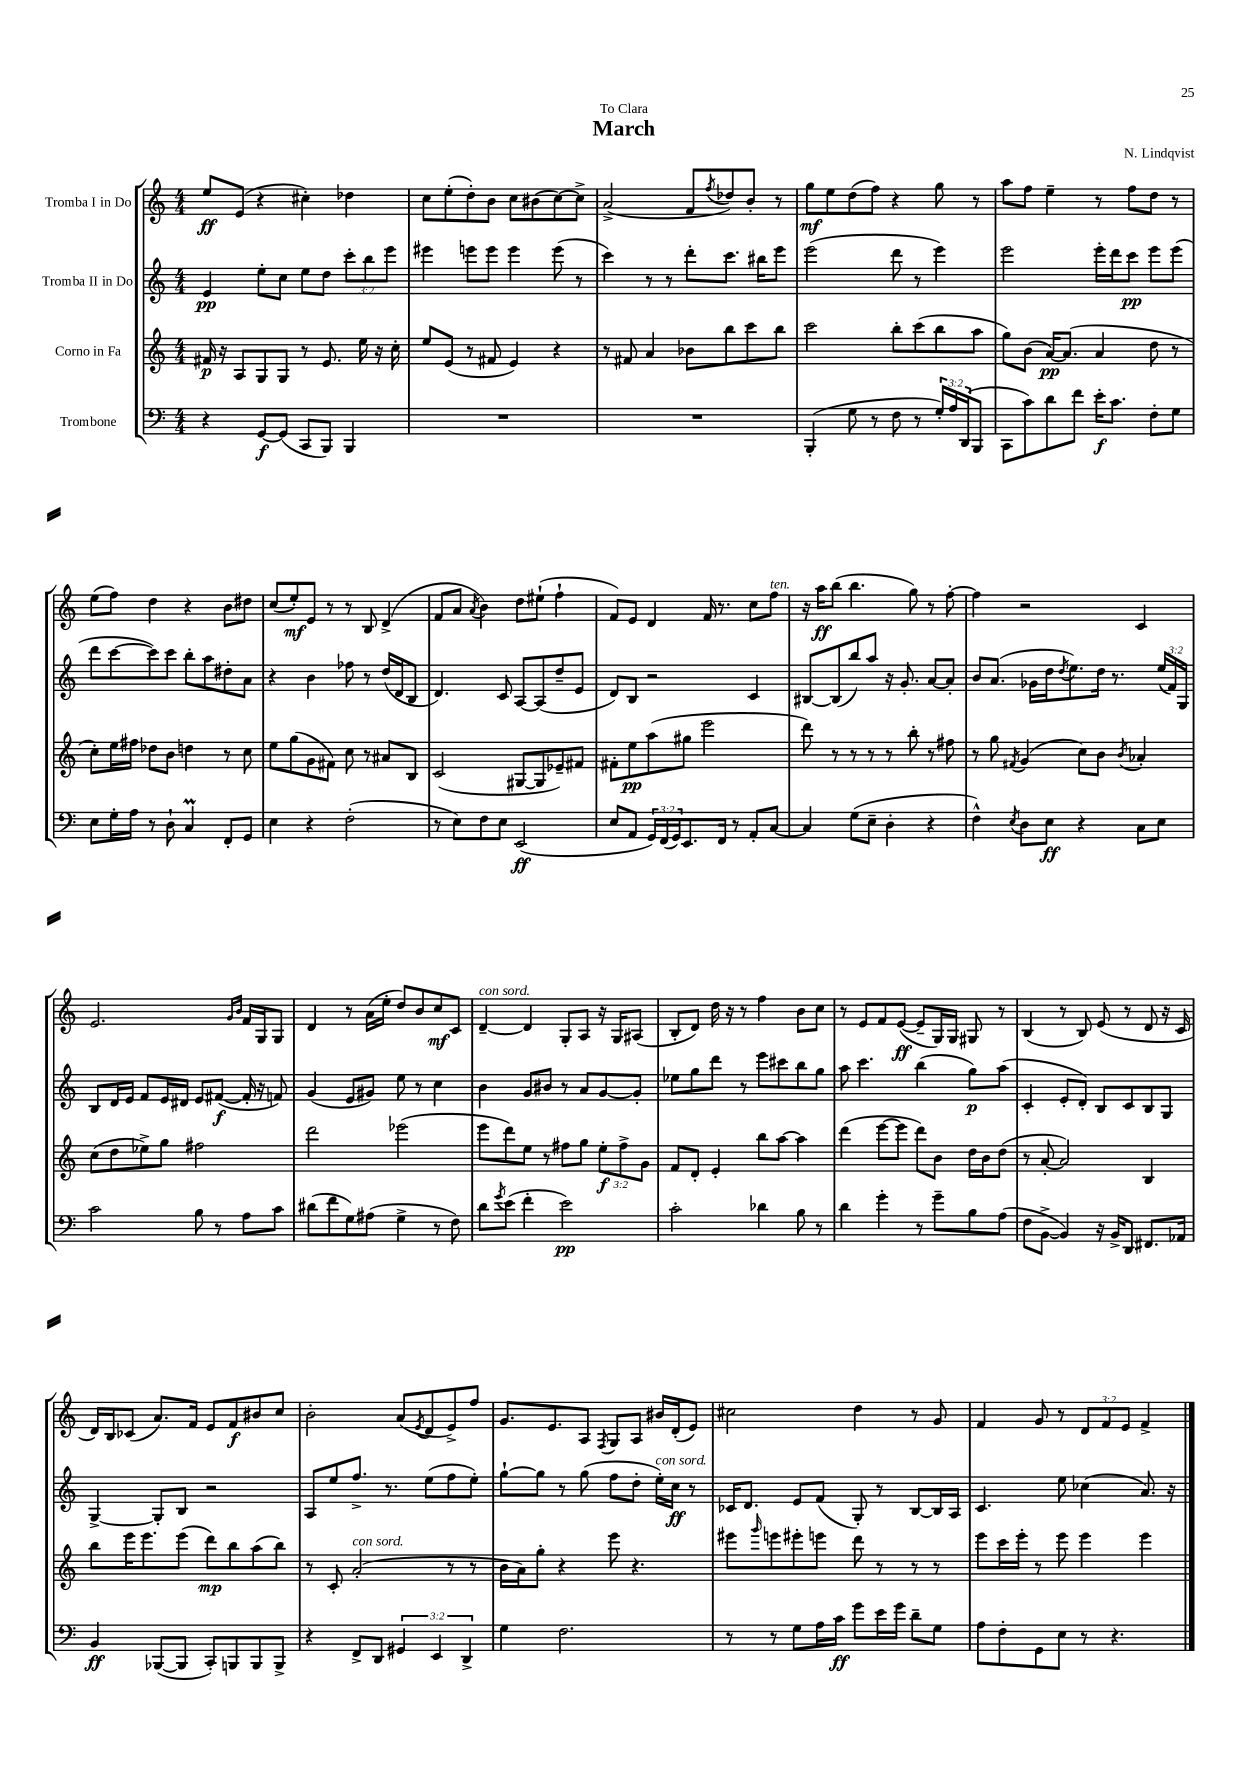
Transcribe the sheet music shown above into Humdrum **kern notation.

**kern	**dynam	**kern	**dynam	**kern	**dynam	**kern	**dynam
*part4	*part4	*part3	*part3	*part2	*part2	*part1	*part1
*staff4	*staff4	*staff3	*staff3	*staff2	*staff2	*staff1	*staff1
*I"Trombone	*	*I"Corno in Fa	*	*I"Tromba II in Do	*	*I"Tromba I in Do	*
*clefF4	*	*clefG2	*	*clefG2	*	*clefG2	*
*k[]	*	*k[]	*	*k[]	*	*k[]	*
*M4/4	*	*M4/4	*	*M4/4	*	*M4/4	*
=1	=1	=1	=1	=1	=1	=1	=1
4r	.	16f#X/	p	4e/	pp	8ee/L	ff
.	.	16r	.	.	.	.	.
.	.	8A/L	.	.	.	(8e/J	.
[8GG/L	f	8G/	.	8ee'\L	.	4r	.
(8GG/J]	.	8G/J	.	8cc\J	.	.	.
8CC/L	.	8r	.	8ee\L	.	4cc#X'\)	.
8BBB/J)	.	8.e/	.	8dd\J	.	.	.
4BBB/	.	.	.	12ccc'\L	.	4dd-X\	.
.	.	16ee\	.	.	.	.	.
.	.	.	.	12bb\	.	.	.
.	.	16r	.	.	.	.	.
.	.	.	.	12eee\J	.	.	.
.	.	16cc'\	.	.	.	.	.
=2	=2	=2	=2	=2	=2	=2	=2
1r	.	8ee/L	.	4eee#X\	.	8cc\L	.
.	.	(8e/J	.	.	.	(8ee'\	.
.	.	8r	.	8eeen\L	.	8dd'\)	.
.	.	8f#X/	.	8eee\J	.	8b\J	.
.	.	4e/)	.	4eee\	.	8cc\L	.
.	.	.	.	.	.	(8b#X\	.
.	.	4r	.	(8eee\	.	[8cc\)	.
.	.	.	.	8r	.	8cc^\J]	.
=3	=3	=3	=3	=3	=3	=3	=3
1r	.	8r	.	4ccc\)	.	(2a^/	.
.	.	8f#X/	.	.	.	.	.
.	.	4a/	.	8r	.	.	.
.	.	.	.	8r	.	.	.
.	.	8b-X\L	.	8ddd'\L	.	8f/L	.
.	.	.	.	.	.	8qff/	.
.	.	8bb\	.	8.ccc\J	.	8dd-X/)	.
.	.	8ccc\	.	.	.	8b'/J	.
.	.	.	.	16bb#X\KL	.	.	.
.	.	8bb\J	.	8eee\J	.	8r	.
=4	=4	=4	=4	=4	=4	=4	=4
(4BBB'/	.	2ccc\	.	(2eee\	.	8gg\L	mf
.	.	.	.	.	.	8ee\	.
8G\	.	.	.	.	.	(8dd\	.
8r	.	.	.	.	.	8ff\J)	.
8F\	.	8bb'\L	.	8ddd\	.	4r	.
8r	.	(8ccc\	.	8r	.	.	.
24G'/LL)	.	8bb\	.	4eee\)	.	8gg\	.
24A/	.	.	.	.	.	.	.
(24DD/J	.	.	.	.	.	.	.
8BBB/J	.	8aa\J	.	.	.	8r	.
=5	=5	=5	=5	=5	=5	=5	=5
8CC\L	.	8gg\L)	.	2eee\	.	8aa\L	.
8c\)	.	(8b\J	.	.	.	8ff\J	.
8d\	.	[16a/KL)	pp	.	.	4ee~\	.
.	.	(8.a/J]	.	.	.	.	.
8f\J	.	.	.	.	.	.	.
16e'\KL	f	4a/	.	16eee'\LL	.	8r	.
8.c\J	.	.	.	16ddd\J	.	.	.
.	.	.	.	8ccc\J	pp	8ff\L	.
8F'\L	.	8dd\	.	8eee\L	.	8dd\J	.
8G\J	.	8r	.	(8eee\J	.	8r	.
!!LO:LB:g=z
=6	=6	=6	=6	=6	=6	=6	=6
8E\L	.	8cc'\L)	.	8ddd\L	.	(8ee\L	.
16G'\L	.	16ee\L	.	[8ccc\	.	8ff\J)	.
16A\JJ	.	16ff#X\JJ	.	.	.	.	.
8r	.	8dd-X\L	.	8ccc\])	.	4dd\	.
8D`\	.	8b\J	.	8ccc\J	.	.	.
4CM/	.	4ddn\	.	8bb'\L	.	4r	.
.	.	.	.	8aa\	.	.	.
8FF'/L	.	8r	.	8dd#X'\	.	8b\L	.
8GG/J	.	8cc\	.	8a\J	.	8dd#X\J	.
=7	=7	=7	=7	=7	=7	=7	=7
4E\	.	8ee\L	.	4r	.	(8cc/L	.
.	.	(8gg\	.	.	.	8ee'/)	mf
4r	.	8g\	.	4b\	.	8e/J	.
.	.	8f#X\J)	.	.	.	8r	.
(2F'\	.	8cc\	.	8ff-X\	.	8r	.
.	.	8r	.	8r	.	8B/	.
.	.	8a#X/L	.	(16dd/LL	.	(4d^/	.
.	.	.	.	16d/J	.	.	.
.	.	8B/J	.	8B/J	.	.	.
=8	=8	=8	=8	=8	=8	=8	=8
8r	.	(2c/	.	4.d/)	.	8f/L	.
8E\L)	.	.	.	.	.	8a/J	.
.	.	.	.	.	.	8qa/	.
8F\	.	.	.	.	.	4b\)	.
8E\J	.	.	.	8c/	.	.	.
(2EE/	ff	[8G#X/L	.	[8A/L	.	8dd\L	.
.	.	8G#/]	.	(8A/]	.	(8ee#X`\J	.
.	.	8e-X~/)	.	8dd~/	.	4ff`\	.
.	.	8f#X/J	.	8e/J	.	.	.
=9	=9	=9	=9	=9	=9	=9	=9
8E/L	.	8f#X'\L	.	8d/L)	.	8f/L)	.
8AA/J	.	8ee\	pp	8B/J	.	8e/J	.
24GG/LL)	.	(8aa\	.	2r	.	4d/	.
(24FF/	.	.	.	.	.	.	.
24GG/J)	.	.	.	.	.	.	.
8.EE/	.	8gg#X\J	.	.	.	.	.
.	.	2eee\	.	.	.	16f/	.
16FF/Jk	.	.	.	.	.	8.r	.
8r	.	.	.	.	.	.	.
8AA'/L	.	.	.	4c/	.	8cc\L	.
!	!	!	!	!	!	!LO:TX:a:i:t=ten.	!
[8C/J	.	.	.	.	.	8ff\J	.
=10	=10	=10	=10	=10	=10	=10	=10
4C/]	.	8ddd\)	.	[8B#X/L	.	16r	.
.	.	.	.	.	.	16aa\KL	ff
.	.	8r	.	(8B#/]	.	(8bb\J	.
(8G\L	.	8r	.	8bb/)	.	4.bb\	.
8E~\J	.	8r	.	8aa/J	.	.	.
4D'\	.	8r	.	16r	.	.	.
.	.	.	.	8.g'/	.	.	.
.	.	8bb'\	.	.	.	8gg\)	.
4r	.	8r	.	[8a/L	.	8r	.
.	.	8ff#X\	.	8a'/J]	.	[8ff'\	.
=11	=11	=11	=11	=11	=11	=11	=11
4F^^\)	.	8r	.	8b/L	.	4ff\]	.
.	.	8gg\	.	(8.a/J	.	.	.
8qE/	.	8qf#X/	.	.	.	.	.
8D\L	.	(4g/	.	.	.	2r	.
.	.	.	.	16g-X\LL	.	.	.
8E\J	ff	.	.	16dd\J	.	.	.
.	.	.	.	8qdd/	.	.	.
.	.	.	.	8.ee\)	.	.	.
4r	.	8cc\L)	.	.	.	.	.
.	.	8b\J	.	16dd\Jk	.	.	.
.	.	.	.	8.r	.	.	.
.	.	8qb/	.	.	.	.	.
8C\L	.	4a-X'/	.	.	.	4c/	.
8E\J	.	.	.	(24ee/LL	.	.	.
.	.	.	.	24f/)	.	.	.
.	.	.	.	24G/JJ	.	.	.
!!LO:LB:g=z
=12	=12	=12	=12	=12	=12	=12	=12
2c\	.	(8cc\L	.	8B/L	.	2.e/	.
.	.	8dd\	.	16d/L	.	.	.
.	.	.	.	16e/JJ	.	.	.
.	.	8ee-X^\)	.	8f/L	.	.	.
.	.	8gg\J	.	16e/L	.	.	.
.	.	.	.	16d#X/JJ	.	.	.
8B\	.	2ff#X\	.	8e/L	.	.	.
8r	.	.	.	([8f#X/J	f	.	.
.	.	.	.	.	.	16qqg/LL	.
.	.	.	.	.	.	16qqb/JJ	.
8A\L	.	.	.	16f#'/]	.	16f/LL	.
.	.	.	.	16r	.	16G/J	.
8c\J	.	.	.	8fn/)	.	8G/J	.
=13	=13	=13	=13	=13	=13	=13	=13
(8d#X\L	.	2ddd\	.	(4g/	.	4d/	.
8f\	.	.	.	.	.	.	.
8G\)	.	.	.	8e/L	.	8r	.
(8A#X\J	.	.	.	8g#X/J)	.	(16a\LL	.
.	.	.	.	.	.	16ee'\JJ	.
4G^\	.	(2eee-X\	.	8ee\	.	8dd/L)	.
.	.	.	.	8r	.	8b/	.
8r	.	.	.	4cc\	.	8cc/	mf
8F\)	.	.	.	.	.	8c/J	.
=14	=14	=14	=14	=14	=14	=14	=14
!	!	!	!	!	!	!LO:TX:a:i:t=con sord.	!
8d\L	.	8eee\L	.	4b\	.	[4d~/	.
8qg/	.	.	.	.	.	.	.
(8e\J	.	8ddd\)	.	.	.	.	.
4f'\	.	8ee\J	.	8g/L	.	4d/]	.
.	.	8r	.	8b#X/J	.	.	.
2e\)	pp	8ff#X\L	.	8r	.	8G'/L	.
.	.	8gg\J	.	8a/L	.	8A/J	.
.	.	12ee'\L	f	[8g/	.	16r	.
.	.	.	.	.	.	16G/KL	.
.	.	12ff#^\	.	.	.	.	.
.	.	.	.	8g'/J]	.	(8A#X/J	.
.	.	12g\J	.	.	.	.	.
=15	=15	=15	=15	=15	=15	=15	=15
2c'\	.	8f/L	.	8ee-X\L	.	8B'/L	.
.	.	8d'/J	.	8gg\	.	8d/J)	.
.	.	4e'/	.	8ddd\J	.	16dd\	.
.	.	.	.	.	.	16r	.
.	.	.	.	8r	.	8r	.
4d-X\	.	8bb\L	.	8eee\L	.	4ff\	.
.	.	[8aa\J	.	8ccc#X\	.	.	.
8B\	.	4aa\]	.	8bb\	.	8b\L	.
8r	.	.	.	8gg\J	.	8cc\J	.
=16	=16	=16	=16	=16	=16	=16	=16
4d\	.	(4ddd\	.	8aa\	.	8r	.
.	.	.	.	4.ccc\	.	8e/L	.
4g'\	.	[8eee\L	.	.	.	8f/	.
.	.	8eee\J]	.	.	.	([8e/J	ff
8r	.	8ddd\L)	.	(4bb\	.	8e~/L]	.
8g~\L	.	8b\J	.	.	.	16G/L)	.
.	.	.	.	.	.	16G/JJ	.
8B\	.	16dd\LL	.	8gg\L)	p	8G#X/	.
.	.	16b\J	.	.	.	.	.
(8A\J	.	(8dd\J	.	(8aa\J	.	8r	.
=17	=17	=17	=17	=17	=17	=17	=17
8F\L	.	8r	.	4c'/	.	(4B/	.
[8BB^\J	.	[8a'/	.	.	.	.	.
4BB/])	.	2a/])	.	8e'/L	.	8r	.
.	.	.	.	8d'/J)	.	8B/)	.
16r	.	.	.	8B/L	.	(8e/	.
16BB^/KL	.	.	.	.	.	.	.
8DD/J	.	.	.	8c/	.	8r	.
8.FF#X/L	.	4B/	.	8B/	.	8d/	.
.	.	.	.	8G/J	.	16r	.
16AA-X/Jk	.	.	.	.	.	16c/	.
!!LO:LB:g=z
=18	=18	=18	=18	=18	=18	=18	=18
4BB/	ff	8bb\L	.	[4G^/	.	16d/LL)	.
.	.	.	.	.	.	16B/J	.
.	.	16eee\K	.	.	.	(8c-X/J	.
.	.	8.eee\	.	.	.	.	.
([8BBB-X/L	.	.	.	8G'/L]	.	8.a/L)	.
8BBB-/J]	.	(8eee\J	.	8B/J	.	.	.
.	.	.	.	.	.	16f/Jk	.
8CC'/L)	.	8ddd\L)	mp	2r	.	8e/L	.
8BBBn/	.	8bb\	.	.	.	8f/	f
8BBB/	.	(8aa\	.	.	.	8b#X/	.
8BBB^/J	.	8bb\J)	.	.	.	8cc/J	.
=19	=19	=19	=19	=19	=19	=19	=19
4r	.	8r	.	8A/L	.	2b'\	.
.	.	8c'/	.	8ee/	.	.	.
!	!	!LO:TX:a:i:t=con sord.	!	!	!	!	!
8FF^/L	.	(2a'/	.	8.ff^/J	.	.	.
8DD/J	.	.	.	.	.	.	.
.	.	.	.	8.r	.	.	.
6GG#X/	.	.	.	.	.	(8a/L	.
.	.	.	.	.	.	8qe/	.
.	.	.	.	(8ee\L	.	8d/	.
6EE/	.	.	.	.	.	.	.
.	.	8r	.	8ff\	.	8e^/)	.
6DD^/	.	.	.	.	.	.	.
.	.	8r	.	8ee'\J)	.	8ff/J	.
=20	=20	=20	=20	=20	=20	=20	=20
4G\	.	16b\LL	.	[8gg`\L	.	8.g/L	.
.	.	16a\J)	.	.	.	.	.
.	.	8gg'\J	.	8gg\J]	.	.	.
.	.	.	.	.	.	8.e/	.
2.F\	.	4r	.	8r	.	.	.
.	.	.	.	(8gg\	.	8A/J	.
.	.	.	.	.	.	8qF/	.
.	.	8eee\	.	8ff\L	.	8G/L	.
.	.	4.r	.	8dd'\J	.	8A/J	.
!	!	!	!	!LO:TX:a:i:t=con sord.	!	!	!
.	.	.	.	16ee'\LL)	.	16b#X/LL	.
.	.	.	.	16cc\JJ	ff	(16d'/J	.
.	.	.	.	8r	.	8e/J)	.
=21	=21	=21	=21	=21	=21	=21	=21
8r	.	8eee#X\L	.	16c-X/KL	.	2cc#X\	.
.	.	.	.	8.d/J	.	.	.
.	.	16qqggg/	.	.	.	.	.
8r	.	8eeen\	.	.	.	.	.
8G\L	.	8eee#X'\	.	8e/L	.	.	.
16A\L	.	8eeen\J	.	(8f/J	.	.	.
16c\JJ	ff	.	.	.	.	.	.
8g\L	.	8ddd\	.	8G'/)	.	4dd\	.
16e\L	.	8r	.	8r	.	.	.
16g\JJ	.	.	.	.	.	.	.
8d~\L	.	8r	.	[8B/L	.	8r	.
8G\J	.	8r	.	16B/L]	.	8g/	.
.	.	.	.	16A/JJ	.	.	.
=22	=22	=22	=22	=22	=22	=22	=22
8A\L	.	8eee\L	.	4.c/	.	4f/	.
8F'\	.	16ccc\L	.	.	.	.	.
.	.	16eee'\JJ	.	.	.	.	.
8GG\	.	8r	.	.	.	8g/	.
8E\J	.	8eee\	.	8ee\	.	8r	.
8r	.	4eee\	.	(4cc-X\	.	12d/L	.
.	.	.	.	.	.	12f/	.
4.r	.	.	.	.	.	.	.
.	.	.	.	.	.	12e/J	.
.	.	4eee\	.	8.a/)	.	4f^/	.
.	.	.	.	16r	.	.	.
==	==	==	==	==	==	==	==
*-	*-	*-	*-	*-	*-	*-	*-
